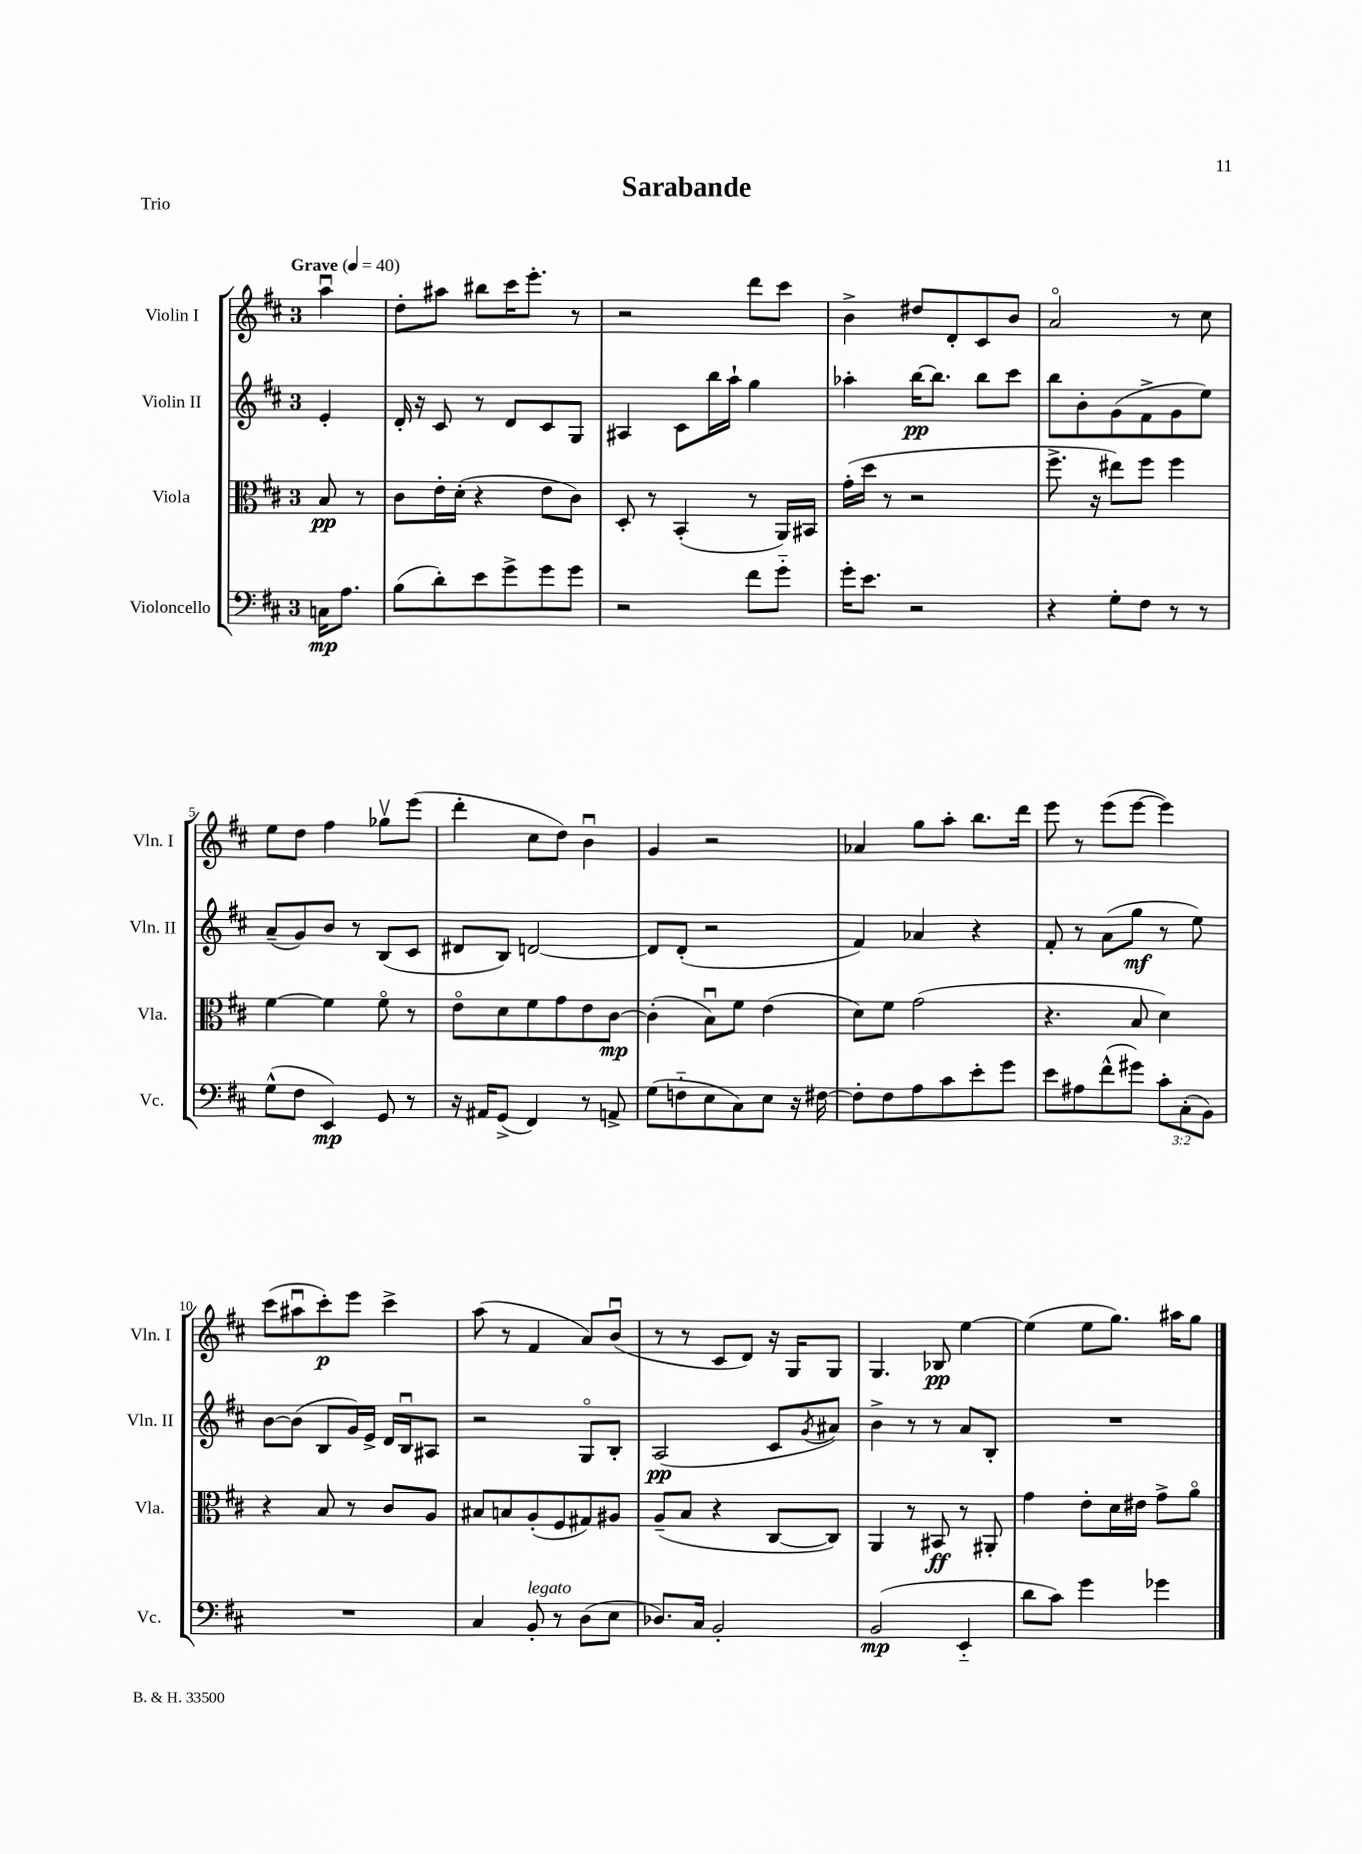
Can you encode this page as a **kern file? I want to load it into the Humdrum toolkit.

**kern	**dynam	**kern	**dynam	**kern	**dynam	**kern	**dynam
*part4	*part4	*part3	*part3	*part2	*part2	*part1	*part1
*staff4	*staff4	*staff3	*staff3	*staff2	*staff2	*staff1	*staff1
*I"Violoncello	*	*I"Viola	*	*I"Violin II	*	*I"Violin I	*
*I'Vc.	*	*I'Vla.	*	*I'Vln. II	*	*I'Vln. I	*
*clefF4	*	*clefC3	*	*clefG2	*	*clefG2	*
*k[f#c#]	*	*k[f#c#]	*	*k[f#c#]	*	*k[f#c#]	*
*M3/4	*	*M3/4	*	*M3/4	*	*M3/4	*
*MM40	*	*MM40	*	*MM40	*	*MM40	*
=	=	=	=	=	=	=	=
!	!	!	!	!	!	!LO:TX:a:B:t=Grave	!
16Cn\KL	mp	8B/	pp	4e'/	.	4aau\	.
8.A\J	.	.	.	.	.	.	.
.	.	8r	.	.	.	.	.
=1	=1	=1	=1	=1	=1	=1	=1
(8B\L	.	8c#\L	.	16d'/	.	8dd'\L	.
.	.	.	.	16r	.	.	.
8d'\)	.	16e'\L	.	8c#/	.	8aa#X\J	.
.	.	(16d'\JJ	.	.	.	.	.
8e\	.	4r	.	8r	.	8bb#X\L	.
8g^\	.	.	.	8d/L	.	16ccc#\K	.
.	.	.	.	.	.	8.eee'\J	.
8g\	.	8e\L	.	8c#/	.	.	.
8g\J	.	8c#\J)	.	8G/J	.	8r	.
=2	=2	=2	=2	=2	=2	=2	=2
2r	.	8D'/	.	4A#X/	.	2r	.
.	.	8r	.	.	.	.	.
.	.	(4BB'/	.	8c#\L	.	.	.
.	.	.	.	16bb\L	.	.	.
.	.	.	.	16aa`\JJ	.	.	.
8f#\L	.	8r	.	4gg\	.	8ddd\L	.
8g\J	.	16AA/LL)	.	.	.	8ccc#\J	.
.	.	16BB#X/JJ	.	.	.	.	.
=3	=3	=3	=3	=3	=3	=3	=3
16g'\KL	.	(16g'\LL	.	4aa-X'\	.	4b^\	.
8.e\J	.	16dd\JJ	.	.	.	.	.
.	.	8r	.	.	.	.	.
2r	.	2r	.	[16bb\KL	pp	8dd#X/L	.
.	.	.	.	8.bb\J]	.	.	.
.	.	.	.	.	.	8d'/	.
.	.	.	.	8bb\L	.	8c#/	.
.	.	.	.	8ccc#\J	.	8b/J	.
=4	=4	=4	=4	=4	=4	=4	=4
4r	.	8.ff#^\	.	8bb\L	.	2a/	.
.	.	.	.	8b'\	.	.	.
.	.	16r	.	.	.	.	.
8G'\L	.	8ee#X\L)	.	(8g\	.	.	.
8F#\J	.	8ff#\J	.	8f#^\	.	.	.
8r	.	4ff#\	.	8g\	.	8r	.
8r	.	.	.	8ee\J)	.	8cc#\	.
!!LO:LB:g=z
=5	=5	=5	=5	=5	=5	=5	=5
(8G^^\L	.	[4f#\	.	(8a~/L	.	8ee\L	.
8F#\J	.	.	.	8g/)	.	8dd\J	.
4EE/)	mp	4f#\]	.	8b/J	.	4ff#\	.
.	.	.	.	8r	.	.	.
8GG/	.	8f#\	.	(8B/L	.	8gg-Xv\L	.
8r	.	8r	.	8c#/J	.	(8eee\J	.
=6	=6	=6	=6	=6	=6	=6	=6
16r	.	8e\L	.	8d#X/L	.	4ddd'\	.
16AA#X/KL	.	.	.	.	.	.	.
(8GG^/J	.	8d\	.	8B/J)	.	.	.
4FF#/)	.	8f#\	.	[2dn/	.	8cc#\L	.
.	.	8g\	.	.	.	8dd\J)	.
8r	.	8e\	.	.	.	4bu\	.
8AAn^/	.	[8c#\J	mp	.	.	.	.
=7	=7	=7	=7	=7	=7	=7	=7
(8G\L	.	(4c#'\]	.	8d/L]	.	4g/	.
8Fn\	.	.	.	(8d'/J	.	.	.
8E\	.	8Bu\L)	.	2r	.	2r	.
8C#\)	.	8f#\J	.	.	.	.	.
8E\J	.	(4e\	.	.	.	.	.
16r	.	.	.	.	.	.	.
[16F#X\	.	.	.	.	.	.	.
=8	=8	=8	=8	=8	=8	=8	=8
8F#'\L]	.	8d\L)	.	4f#/)	.	4a-X/	.
8F#\	.	8f#\J	.	.	.	.	.
8A\	.	(2g\	.	4a-X/	.	8gg\L	.
8c#\	.	.	.	.	.	8aa'\J	.
8e'\	.	.	.	4r	.	8.bb\L	.
8g\J	.	.	.	.	.	.	.
.	.	.	.	.	.	16ddd\Jk	.
=9	=9	=9	=9	=9	=9	=9	=9
8e\L	.	4.r	.	8f#'/	.	8eee\	.
8A#X\	.	.	.	8r	.	8r	.
(8f#^^\	.	.	.	(8a\L	.	(8eee\L	.
8g#X\J)	.	8B/	.	8gg\J	mf	[8eee\J	.
12c#'\L	.	4d\)	.	8r	.	4eee\])	.
(12C#'\	.	.	.	.	.	.	.
.	.	.	.	8ee\)	.	.	.
12BB\J)	.	.	.	.	.	.	.
!!LO:LB:g=z
=10	=10	=10	=10	=10	=10	=10	=10
2.r	.	4r	.	[8b\L	.	(8ccc#\L	.
.	.	.	.	(8b\J]	.	8aa#Xu\	.
.	.	8B/	.	8B/L	.	8ccc#'\)	p
.	.	8r	.	16g/L)	.	8eee\J	.
.	.	.	.	16e^/JJ	.	.	.
.	.	8c#/L	.	16d/LL	.	4ccc#^\	.
.	.	.	.	16Bu/J	.	.	.
.	.	8A/J	.	8A#X/J	.	.	.
=11	=11	=11	=11	=11	=11	=11	=11
4C#/	.	8B#X/L	.	2r	.	(8aa\	.
.	.	8Bn/	.	.	.	8r	.
!LO:TX:a:i:t=legato	!	!	!	!	!	!	!
8BB'/	.	(8A'/	.	.	.	4f#/	.
8r	.	8F#/	.	.	.	.	.
(8D\L	.	8G#X/)	.	8G/L	.	8a/L)	.
8E\J	.	8A#X/J	.	8B'/J	.	(8bu/J	.
=12	=12	=12	=12	=12	=12	=12	=12
8.D-X/L)	.	(8A~/L	.	(2A/	pp	8r	.
.	.	8B/J	.	.	.	8r	.
16C#/Jk	.	.	.	.	.	.	.
2BB'/	.	4r	.	.	.	8c#/L	.
.	.	.	.	.	.	8d/J)	.
.	.	[8C#/L	.	8c#/L	.	16r	.
.	.	.	.	.	.	16G/KL	.
.	.	.	.	8qg/	.	.	.
.	.	8C#/J])	.	8a#X/J)	.	8G/J	.
=13	=13	=13	=13	=13	=13	=13	=13
(2BB/	mp	4AA/	.	4b^\	.	4.G/	.
.	.	8r	.	8r	.	.	.
.	.	8BB#X/	ff	8r	.	8B-X/	pp
4EE/	.	8r	.	8a/L	.	[4ee\	.
.	.	8AA#X'/	.	8B'/J	.	.	.
=14	=14	=14	=14	=14	=14	=14	=14
8d\L	.	4g\	.	2.r	.	(4ee\]	.
8c#\J)	.	.	.	.	.	.	.
4g\	.	8e'\L	.	.	.	8ee\L	.
.	.	16d\L	.	.	.	8.gg\J)	.
.	.	16e#X\JJ	.	.	.	.	.
4g-X\	.	8g^\L	.	.	.	.	.
.	.	.	.	.	.	16aa#X\KL	.
.	.	8a\J	.	.	.	8gg\J	.
==	==	==	==	==	==	==	==
*-	*-	*-	*-	*-	*-	*-	*-
